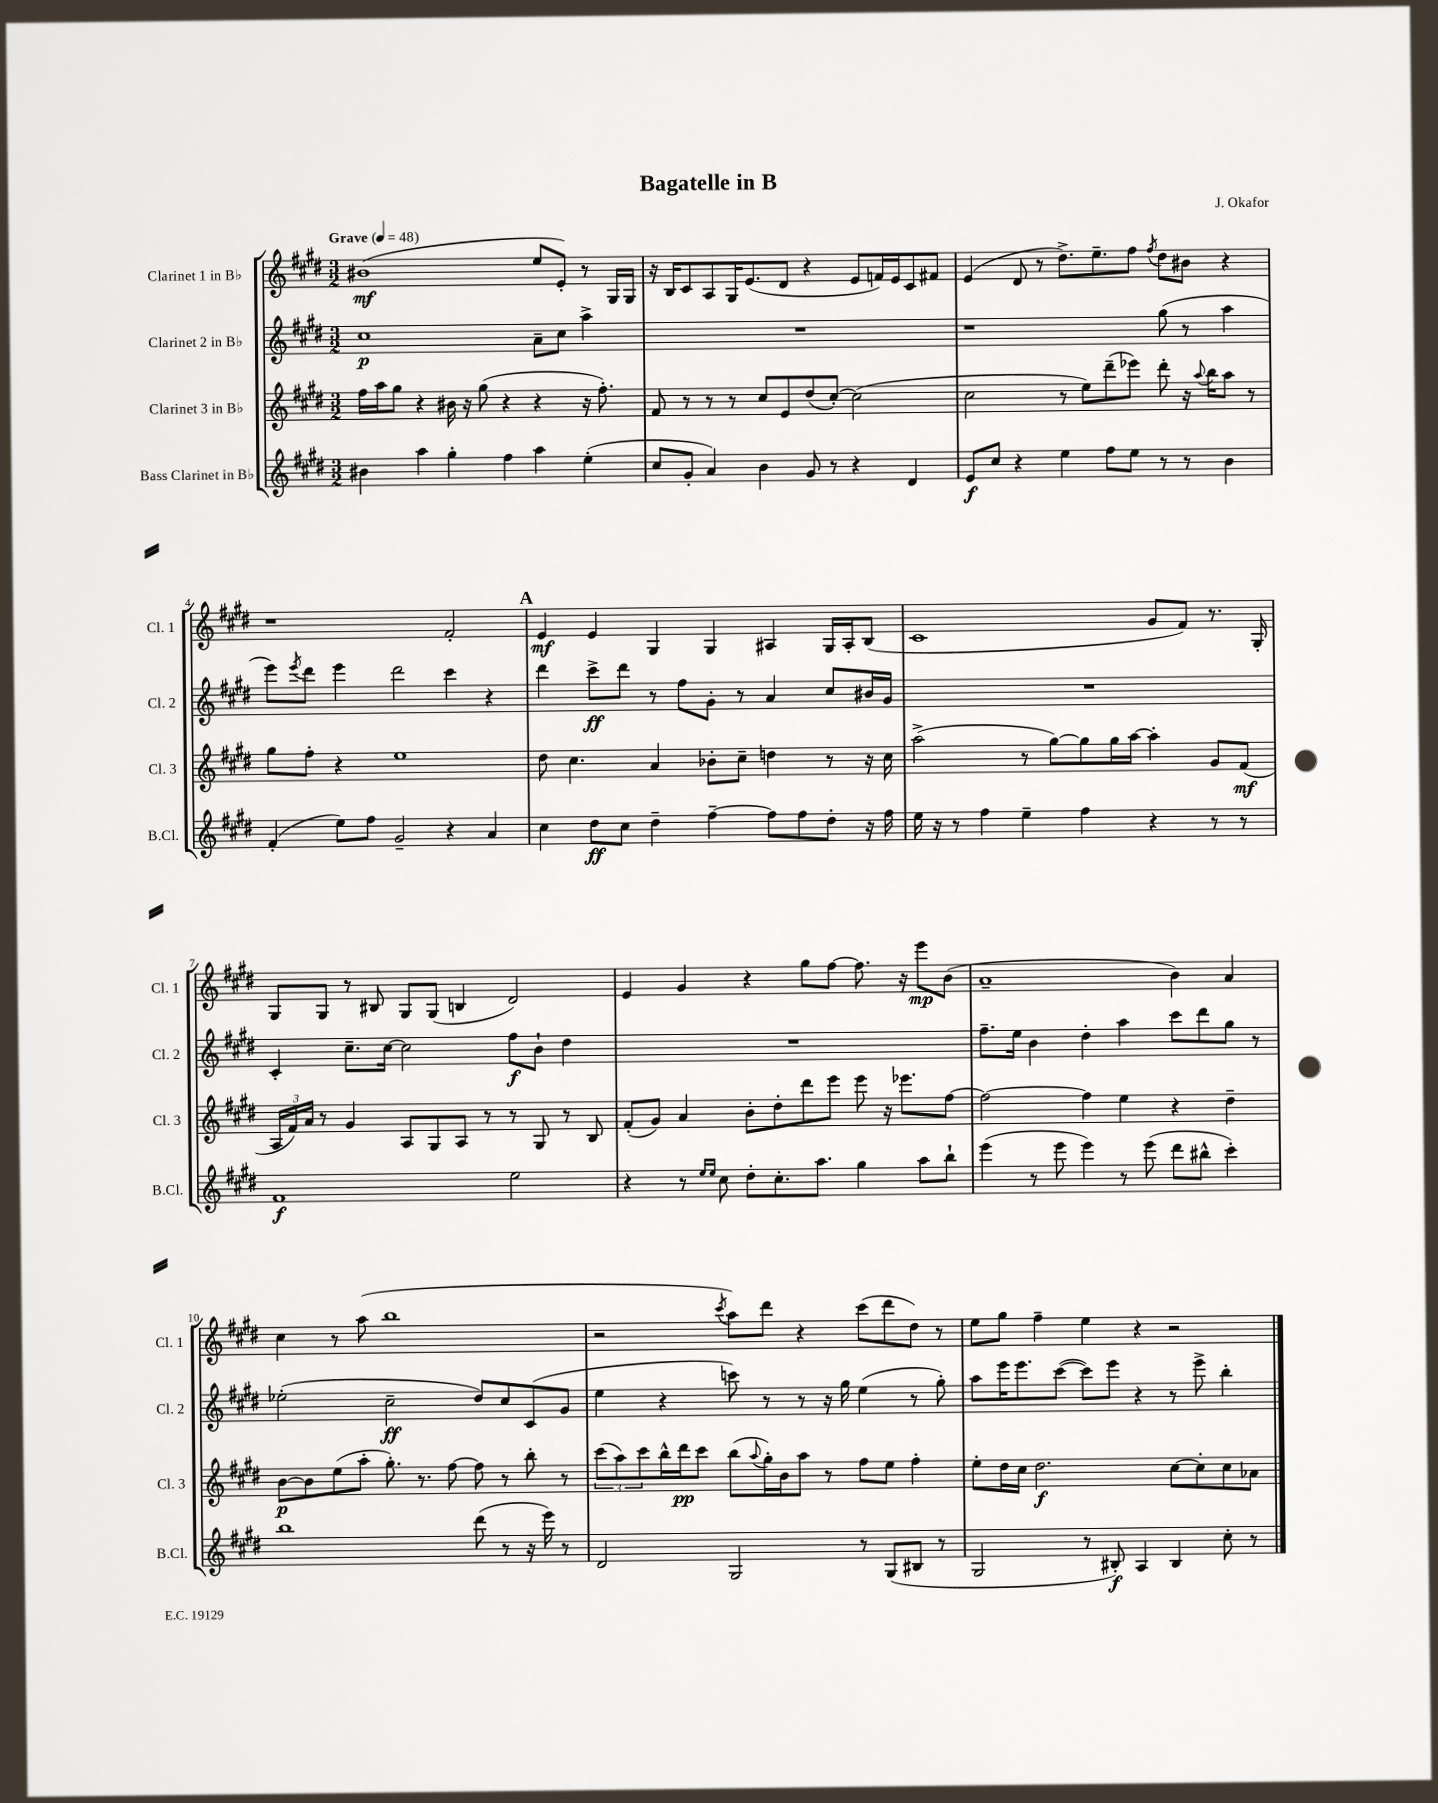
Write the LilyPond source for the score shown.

\header { title = "Bagatelle in B" composer = "J. Okafor" }
<<
\new StaffGroup <<
\new Staff = "s0" \with { instrumentName = "Clarinet 1 in Bb" shortInstrumentName = "Cl. 1" } {
    \clef treble \key e \major \numericTimeSignature \time 3/2 \tempo "Grave" 4 = 48
    bis'1\mf( e''8 e'8-.) r8 gis16 gis16 |
    r16 b16 cis'8 a8 gis16 e'8.( dis'8 r4 e'8 f'16) e'16 cis'8 fis'8 |
    e'4( dis'8 r8 dis''8.->) e''8.-- fis''8 \acciaccatura { fis''8 } dis''8 bis'8 r4 |
    r1 fis'2-. |
    \mark \markup { \bold "A" } e'4\mf e'4 gis4 gis4 ais4 gis16 ais16-. b8( |
    cis'1 gis'8 fis'8) r8. gis16-. |
    gis8 gis8 r8 bis8 gis8 gis8( b4 dis'2) |
    e'4 gis'4 r4 gis''8 fis''8~ fis''8. r16 e'''8\mp b'8( |
    a'1-- b'4) a'4 |
    cis''4 r8 a''8( b''1 |
    r2 \acciaccatura { cis'''8 } a''8) dis'''8 r4 cis'''8( dis'''8 dis''8) r8 |
    e''8 gis''8 fis''4-- e''4 r4 r2 \bar "|." |
}
\new Staff = "s1" \with { instrumentName = "Clarinet 2 in Bb" shortInstrumentName = "Cl. 2" } {
    \clef treble \key e \major \numericTimeSignature \time 3/2
    cis''1\p a'8-- cis''8 a''4-> |
    R1. |
    r1 gis''8( r8 a''4 |
    e'''8) \acciaccatura { e'''8 } dis'''8 e'''4 dis'''2 cis'''4 r4 |
    \mark \markup { \bold "A" } dis'''4 cis'''8->\ff dis'''8 r8 fis''8 gis'8-. r8 a'4 cis''8 bis'16 gis'16 |
    R1. |
    cis'4-. cis''8.-- cis''16~ cis''2 fis''8\f b'8-! dis''4 |
    R1. |
    fis''8.-- e''16 b'4 dis''4-. a''4 cis'''8 dis'''8 gis''8 r8 |
    ees''2-.( cis''2--\ff dis''8) cis''8 cis'8( gis'8 |
    e''4 r4 c'''8) r8 r8 r16 gis''16 e''4( r8 gis''8-.) |
    a''8 e'''16 e'''8. cis'''8~( cis'''8) e'''8 r4 r8 e'''8-> b''4-. \bar "|." |
}
\new Staff = "s2" \with { instrumentName = "Clarinet 3 in Bb" shortInstrumentName = "Cl. 3" } {
    \clef treble \key e \major \numericTimeSignature \time 3/2
    fis''16 a''16 gis''8 r4 bis'16 r16 gis''8( r4 r4 r16 fis''8.-.) |
    fis'8 r8 r8 r8 cis''8 e'8 dis''8( cis''8~-.) cis''2( |
    cis''2 r8 e''8) dis'''8--( ees'''8) dis'''8-. r16 \appoggiatura { a''8 } b''16 a''8 r8 |
    gis''8 fis''8-. r4 e''1 |
    \mark \markup { \bold "A" } dis''8 cis''4. a'4 bes'8-. cis''8-- d''4 r8 r16 cis''16 |
    a''2->( r8 gis''8~) gis''8 gis''16 a''16~ a''4-. gis'8 fis'8\mf( |
    \tuplet 3/2 { a16 fis'16) a'16 } r8 gis'4 a8 gis8 a8 r8 r8 gis8 r8 b8 |
    fis'8-.( gis'8) a'4 b'8-. dis''8-. dis'''8 e'''8 e'''8 r16 ees'''8. fis''8~ |
    fis''2~ fis''4 e''4 r4 dis''4-- |
    b'8~\p b'8 e''8( a''8-. gis''8.-.) r8. fis''8~ fis''8 r8 b''8-. r8 |
    \tuplet 3/2 { cis'''8( a''8) cis'''8 } b''16-^ dis'''16\pp cis'''8 b''8( \appoggiatura { a''8 } gis''16-.) b'16 a''8 r8 fis''8 e''8 fis''4-. |
    e''8-. dis''16 cis''16 dis''2.\f cis''8~ cis''8-. cis''8 aes'8 \bar "|." |
}
\new Staff = "s3" \with { instrumentName = "Bass Clarinet in Bb" shortInstrumentName = "B.Cl." } {
    \clef treble \key e \major \numericTimeSignature \time 3/2
    bis'4 a''4 gis''4-. fis''4 a''4 e''4-.( |
    cis''8 gis'8-. a'4) b'4 gis'8 r8 r4 dis'4 |
    e'8\f cis''8 r4 e''4 fis''8 e''8 r8 r8 b'4 |
    fis'4-.( e''8) fis''8 gis'2-- r4 a'4 |
    \mark \markup { \bold "A" } cis''4 dis''8\ff cis''8 dis''4-- fis''4~-- fis''8 fis''8 dis''8-. r16 fis''16 |
    e''16 r16 r8 fis''4 e''4-- fis''4 r4 r8 r8 |
    fis'1\f e''2 |
    r4 r8 \grace { e''16 e''16 } cis''8 dis''8-. cis''8.-. a''8. gis''4 a''8 b''8-! |
    e'''4( r8 e'''8 e'''4) r8 e'''8( dis'''8 bis''8-^ cis'''4-.) |
    b''1 dis'''8( r8 r16 e'''16) r8 |
    dis'2 gis2 r8 gis8( bis8 r8 |
    gis2 r8 bis8-.\f) a4 bis4 cis''8-. r8 \bar "|." |
}
>>
>>
